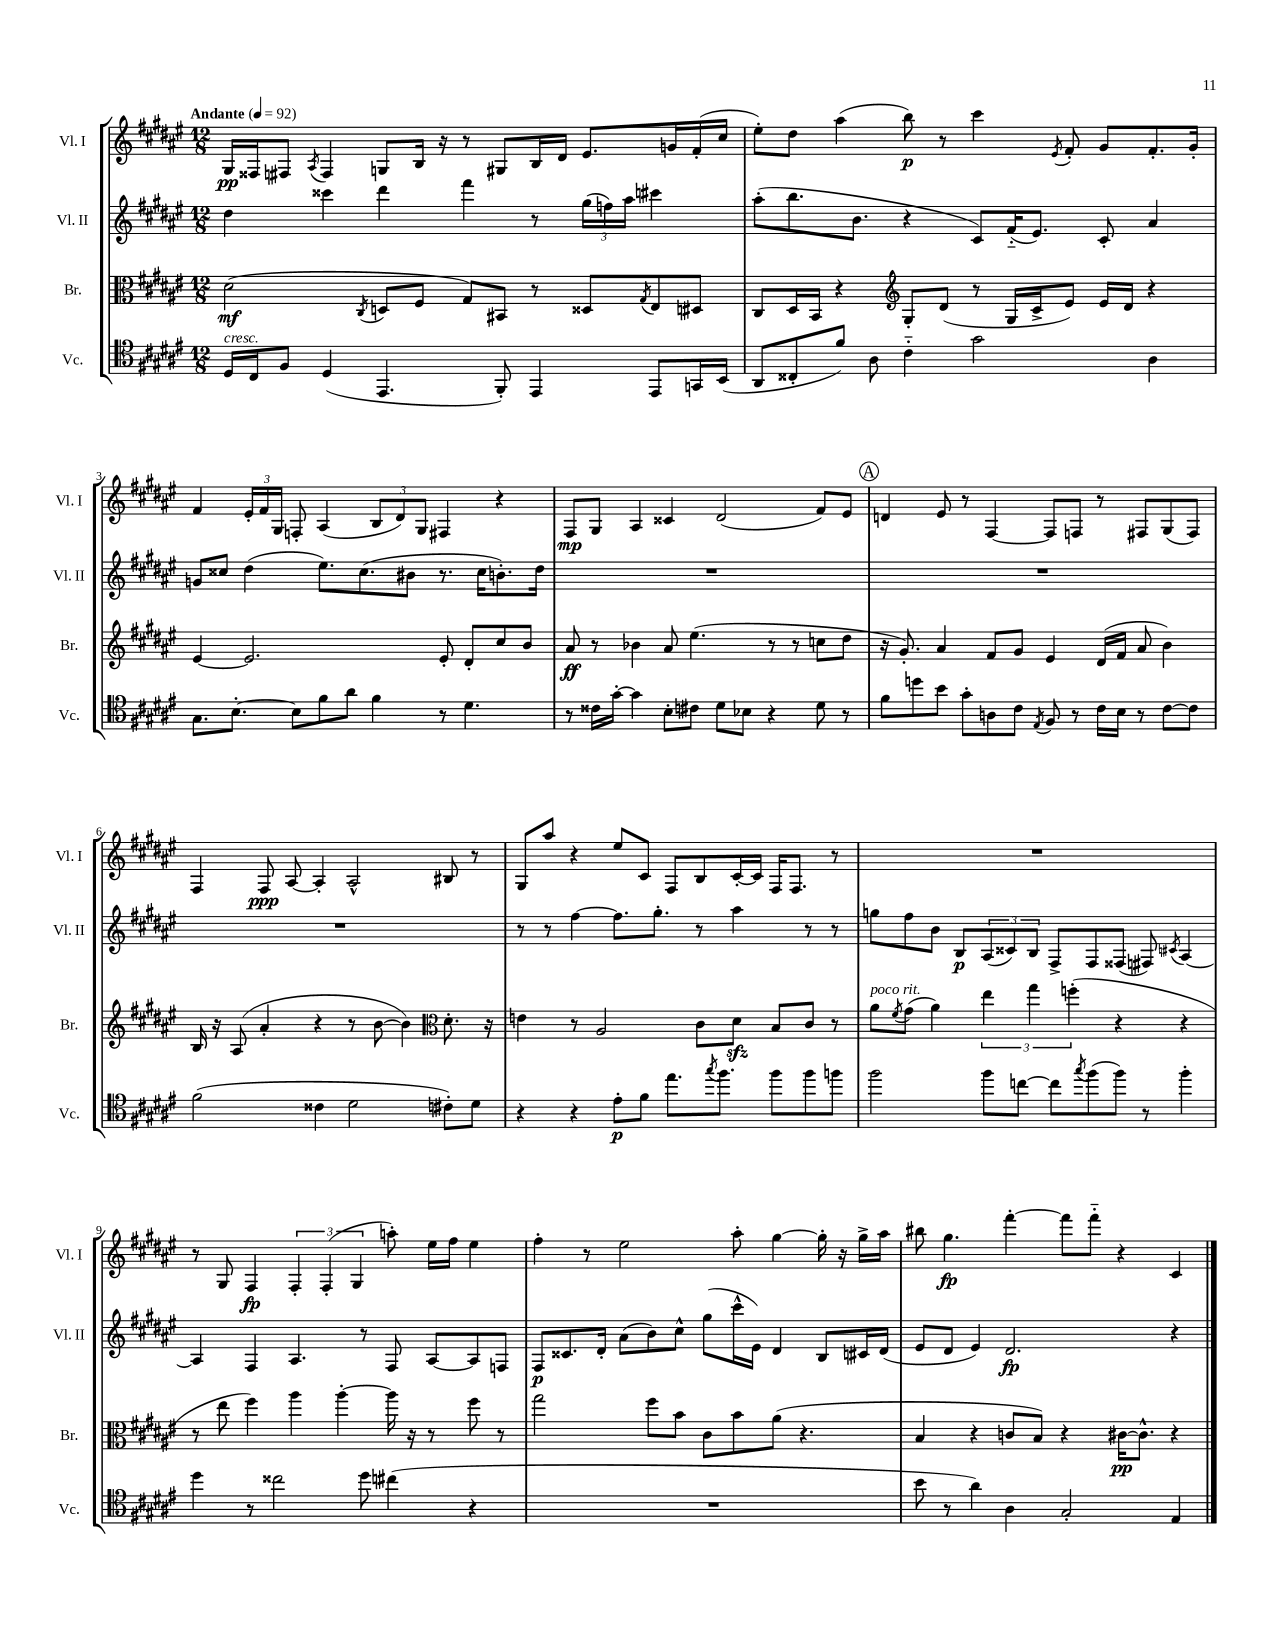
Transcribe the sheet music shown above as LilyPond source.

<<
\new StaffGroup <<
\new Staff = "s0" \with { instrumentName = "Vl. I" shortInstrumentName = "Vl. I" } {
    \clef treble \key fis \major \numericTimeSignature \time 12/8 \tempo "Andante" 4 = 92
    gis16\pp fisis16 fis8 \acciaccatura { ais8 } fis4 g8 b16 r16 r8 gis8 b16 dis'16 eis'8. g'16 fis'16-.( cis''16 |
    eis''8-.) dis''8 ais''4( b''8\p) r8 cis'''4 \acciaccatura { eis'8 } fis'8-. gis'8 fis'8.-. gis'16-. |
    fis'4 \tuplet 3/2 { eis'16-. fis'16 gis16 } f8-. ais4( \tuplet 3/2 { b8 dis'8) gis8 } fis4 r4 |
    fis8\mp gis8 ais4 cisis'4 dis'2( fis'8) eis'8 |
    \mark \markup { \circle "A" } d'4 eis'8 r8 fis4~ fis8 f8 r8 fis8 gis8( fis8) |
    fis4 fis8\ppp ais8~ ais4-. ais2-^ bis8 r8 |
    gis8 ais''8 r4 eis''8 cis'8 fis8 b8 cis'16~-. cis'16 fis16 fis8. r8 |
    R1. |
    r8 gis8 fis4\fp \tuplet 3/2 { fis4-. fis4-.( gis4 } a''8-.) eis''16 fis''16 eis''4 |
    fis''4-. r8 eis''2 ais''8-. gis''4~ gis''16-. r16 gis''16-> ais''16 |
    bis''8 gis''4.\fp fis'''4~-. fis'''8 fis'''8-_ r4 cis'4 \bar "|." |
}
\new Staff = "s1" \with { instrumentName = "Vl. II" shortInstrumentName = "Vl. II" } {
    \clef treble \key fis \major \numericTimeSignature \time 12/8
    dis''4 cisis'''4 dis'''4 fis'''4 r8 \tuplet 3/2 { gis''16( f''16) ais''16 } cis'''4 |
    ais''8-.( b''8. b'8. r4 cis'8) fis'16-_( eis'8.) cis'8-. ais'4 |
    g'8 cisis''8 dis''4( eis''8.) cisis''8.( bis'8 r8. cisis''16 b'8.-.) dis''16 |
    R1. |
    \mark \markup { \circle "A" } R1. |
    R1. |
    r8 r8 fis''4~ fis''8. gis''8.-. r8 ais''4 r8 r8 |
    g''8 fis''8 b'8 b8\p \tuplet 3/2 { ais8( cisis'8) b8 } fis8-> fis8 fisis8( fis8) \acciaccatura { cis'8 } ais4~ |
    ais4 fis4 ais4. r8 fis8 ais8~ ais8 f8 |
    fis8\p cisis'8. dis'16-. ais'8( b'8) cis''8-^ gis''8( cis'''16-^ eis'16) dis'4 b8 cis'16 dis'16( |
    eis'8 dis'8 eis'4) dis'2.\fp r4 \bar "|." |
}
\new Staff = "s2" \with { instrumentName = "Br." shortInstrumentName = "Br." } {
    \clef alto \key fis \major \numericTimeSignature \time 12/8
    dis'2\mf( \acciaccatura { cis8 } d8 fis8 gis8) bis,8 r8 disis8 \acciaccatura { gis8 } eis8 dis8 |
    cis8 dis16 b,16 r4 \clef treble gis8-. dis'8( r8 gis16 cis'16-> eis'8) eis'16 dis'16 r4 |
    eis'4~ eis'2. eis'8-. dis'8-. cis''8 b'8 |
    ais'8\ff r8 bes'4 ais'8 eis''4.( r8 r8 c''8 dis''8 |
    \mark \markup { \circle "A" } r16 gis'8.-.) ais'4 fis'8 gis'8 eis'4 dis'16( fis'16 ais'8 b'4) |
    b16 r16 ais8( ais'4-. r4 r8 b'8~ b'4) \clef alto dis'8.-. r16 |
    e'4 r8 ais2 cis'8 dis'8\sfz b8 cis'8 r8 |
    ais'8^\markup { \italic "poco rit." } \acciaccatura { fis'8 } gis'8( ais'4) \tuplet 3/2 { eis''4 gis''4 f''4-.( } r4 r4 |
    r8 eis''8 fis''4) ais''4 ais''4~-. ais''16 r16 r8 fis''8 r8 |
    gis''2 fis''8 b'8 cis'8 b'8 ais'8( r4. |
    b4 r4 c'8 b8) r4 cis'16~\pp cis'8.-^ r4 \bar "|." |
}
\new Staff = "s3" \with { instrumentName = "Vc." shortInstrumentName = "Vc." } {
    \clef tenor \key fis \major \numericTimeSignature \time 12/8
    dis16^\markup { \italic "cresc." } cis16 fis8 dis4( eis,4. fis,8-.) eis,4 eis,8 g,16 b,16( |
    ais,8 cisis8-. fis'8) ais8 cis'4-_ gis'2 ais4 |
    gis8. b8.~-. b8 fis'8 ais'8 fis'4 r8 dis'4. |
    r8 cisis'16 gis'16~-. gis'4 b8-. cis'8 dis'8 bes8 r4 dis'8 r8 |
    \mark \markup { \circle "A" } fis'8 d''8 b'8 gis'8-. a8 cis'8 \acciaccatura { eis8 } fis8 r8 cis'16 b16 r8 cis'8~ cis'8 |
    fis'2( cisis'4 dis'2 cis'8-.) dis'8 |
    r4 r4 eis'8-.\p fis'8 eis''8. \acciaccatura { gis''8 } fis''8. fis''8 fis''8 f''8 |
    fis''2 fis''8 c''8~ c''8 \acciaccatura { gis''8 } fis''8( fis''8) r8 fis''4-. |
    dis''4 r8 cisis''2 dis''8 cis''4( r4 |
    R1. |
    b'8 r8 ais'4) ais4 gis2-. eis4 \bar "|." |
}
>>
>>
